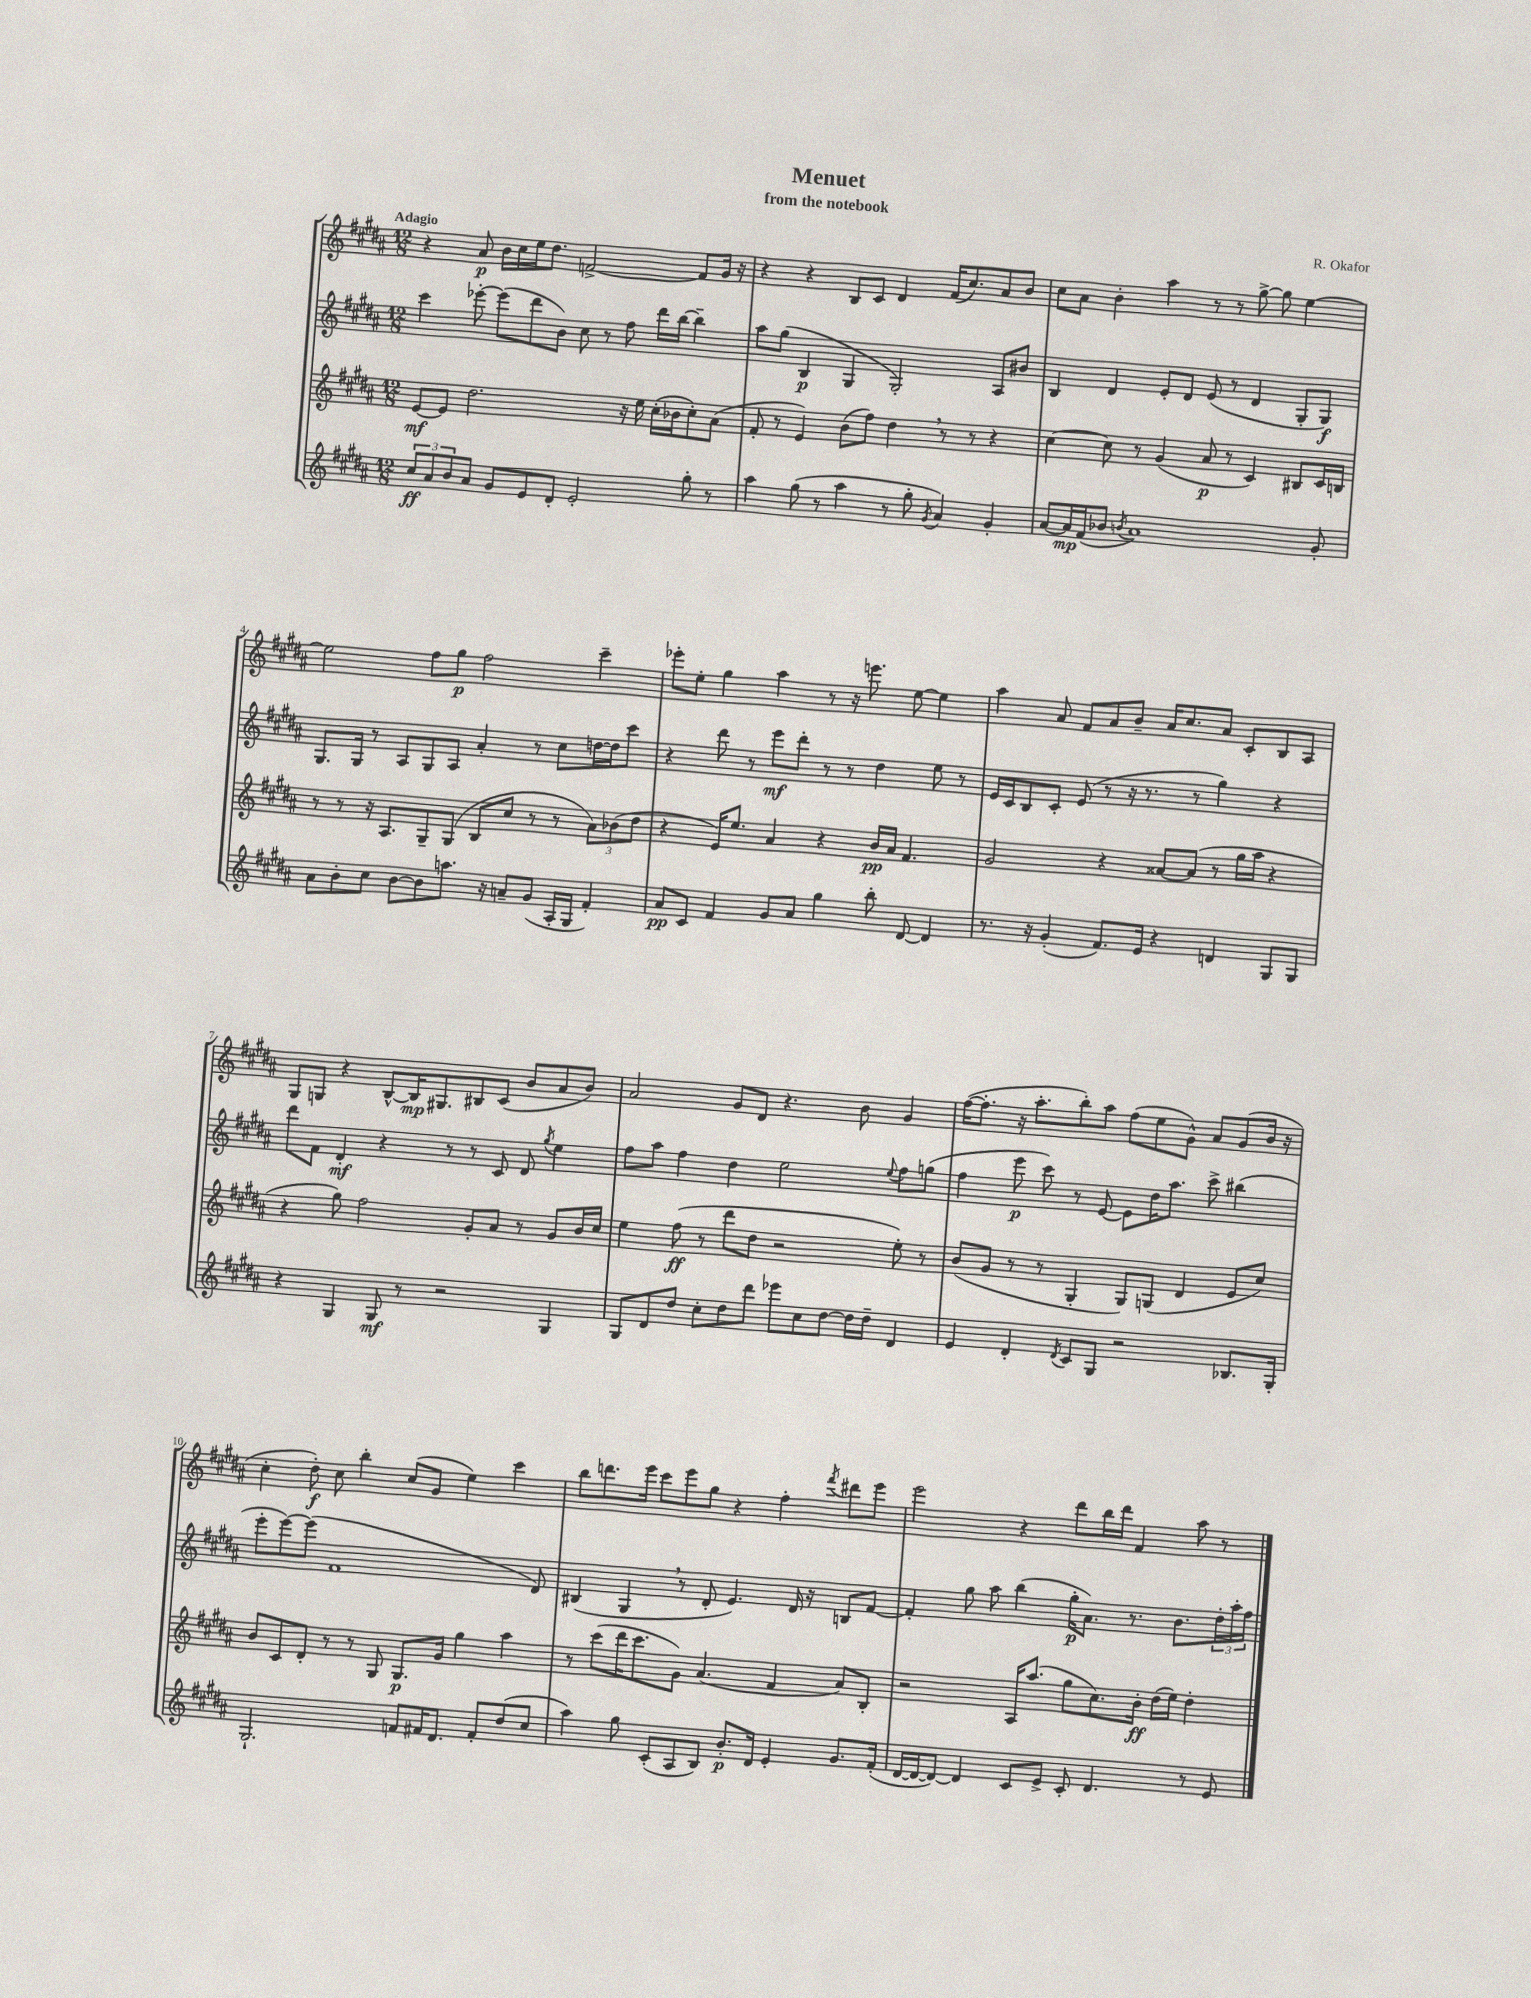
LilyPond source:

\header { title = "Menuet" composer = "R. Okafor" subtitle = "from the notebook" }
<<
\new StaffGroup <<
\new Staff = "s0" {
    \clef treble \key b \major \numericTimeSignature \time 12/8 \tempo "Adagio"
    r4 ais'8\p b'16 cis''16 e''16 dis''8. f'2~-> f'8 gis'16 r16 |
    r4 r4 b8 cis'8 dis'4 fis'16( cis''8.) ais'8 b'8 |
    cis''8 ais'8 b'4-. ais''4 r8 r8 gis''8~-> gis''8 e''4~ |
    e''2 fis''8 gis''8\p fis''2 cis'''4-- |
    ees'''8-. e''8-. gis''4 ais''4 r8 r16 e'''8. e''8~ e''4 |
    ais''4 ais'8 fis'8 ais'8 b'8-- ais'16 cis''8. ais'8 cis'8-. b8 ais8 |
    gis8 g8 r4 b8~-^ b16\mp gis8. bis8 cis'8( b'8 ais'8 b'8) |
    ais'2 gis'8 dis'8 r4. b'8 gis'4 |
    fis''16~( fis''8.-. r16 ais''8.-. b''8-.) ais''8 fis''8( e''8 gis'8-^) ais'8 gis'8( b'16 r16 |
    cis''4-. dis''8-.\f) cis''8 b''4-. cis''8( gis'8 e''4) cis'''4 |
    b''8 d'''8. e'''16 cis'''8 e'''8 gis''8 r4 fis''4-. \acciaccatura { fis'''8 } dis'''8 e'''8 |
    e'''2 r4 dis'''8 b''16 dis'''16 fis'4 ais''8 r8 \bar "|." |
}
\new Staff = "s1" {
    \clef treble \key b \major \numericTimeSignature \time 12/8
    cis'''4 ees'''8~-. ees'''8( dis'''8 b'8) cis''8 r8 fis''8 dis'''16 b''16~ b''4-- |
    ais''8 gis''8( b4\p gis4 gis2-.) ais8 bis'8 |
    b4 dis'4 e'8-. dis'8 e'8( r8 dis'4 gis8-. gis8\f) |
    gis8. gis16 r8 ais8 gis8 ais8 ais'4-. r8 cis''8 d''16~ d''16 cis'''8 |
    r4 dis'''8 r8 e'''8\mf dis'''8-. r8 r8 dis''4 e''8 r8 |
    e'16 cis'16 b8 cis'8-. e'8( r8 r16 r8. r8 gis''4) r4 |
    dis'''8 fis'8 dis'4-.\mf r4 r8 r8 cis'8 dis'8 \acciaccatura { gis''8 } e''4 |
    fis''8 ais''8 fis''4 dis''4 e''2 \appoggiatura { e''8 } fis''8 g''8( |
    fis''4 e'''8\p cis'''8) r8 e'8~ e'8 dis''16 ais''8. cis'''8-> bis''4( |
    e'''8-. e'''8~) e'''8( fis'1 dis'8) |
    bis4( gis4 \breathe r8 dis'8-. e'4.) dis'16 r16 b8 fis'8~ |
    fis'4-. gis''8 ais''8 b''4( gis''16-.\p ais'8.) r8. b'8. \tuplet 3/2 { dis''16-. ais''16-. fis''16 } \bar "|." |
}
\new Staff = "s2" {
    \clef treble \key b \major \numericTimeSignature \time 12/8
    e'8~\mf e'8 dis''2. r16 e''16 cis''16-.( bes'16 cis''8-.) ais'8( |
    fis'8-. r8 e'4) b'8( fis''8) dis''4 \breathe r8 r8 r4 |
    cis''4~ cis''8 r8 gis'4( ais'8\p r8 cis'4) bis8 cis'16 b16 |
    r8 r8 r16 ais8. gis8-- gis8( b8 cis''8 r8 r8 \tuplet 3/2 { ais'8) bes'8( dis''8 } |
    r4 e'16) e''8. ais'4 r4 b'16\pp ais'16 fis'4. |
    gis'2 r4 aisis'8~ aisis'8( r8 gis''16 ais''16 r4 |
    r4 gis''8) fis''2 gis'8-. ais'8 r8 gis'8 b'16 cis''16 |
    e''4 fis''8\ff( r8 dis'''8 dis''8 r2 e''8-.) r8 |
    b'8( gis'8 r8 r8 gis4-. gis8) g8( dis'4 e'8 cis''8) |
    b'8 cis'8 dis'8-. r8 r8 gis8 gis8.\p gis'16 gis''4 ais''4 |
    r8 cis'''8( dis'''16 cis'''8. gis'8) ais'4.( fis'4 ais'8) b8-. |
    r2 ais16 ais''8.( gis''8 cis''8.) b'16-.\ff dis''16( e''16) dis''4-. \bar "|." |
}
\new Staff = "s3" {
    \clef treble \key b \major \numericTimeSignature \time 12/8
    \tuplet 3/2 { cis''8\ff ais'8 b'8 } ais'8 gis'8 e'8 dis'8-. e'2-. gis''8-. r8 |
    ais''4 gis''8( r8 ais''4 r8 gis''8-. \acciaccatura { gis'8 } ais'4) gis'4-. |
    ais'8~ ais'16\mp fis'16( bes'8 \acciaccatura { b'8 } ais'1) gis'8-. |
    ais'8 b'8-. cis''8 b'8~ b'8 a''8. r16 a'8-- gis'8( ais16-. gis16 fis'4-.) |
    ais'8\pp cis'8 fis'4 gis'8 ais'8 gis''4 b''8-. dis'8~ dis'4 |
    r8. r16 gis'4-.( fis'8.) e'16 r4 d'4 gis8 gis8 |
    r4 gis4 gis8\mf r8 r2 gis4 |
    gis8 dis'8 dis''8 cis''8-. dis''8 dis'''8 ees'''8 cis''8 dis''8~ dis''16 dis''16-- dis'4 |
    e'4 dis'4-. \acciaccatura { dis'8 } cis'8 gis8 r2 bes8. gis16-. |
    gis2.-! f'8 fis'16 dis'8. fis'8-. dis''8( cis''8 |
    ais''4) gis''8 cis'8-.( ais8 b8) b'8.-.\p dis'16 e'4-. gis'8. fis'16-.( |
    dis'16~ dis'16~ dis'8~) dis'4 cis'8 e'8-> cis'8-. dis'4. r8 e'8 \bar "|." |
}
>>
>>
